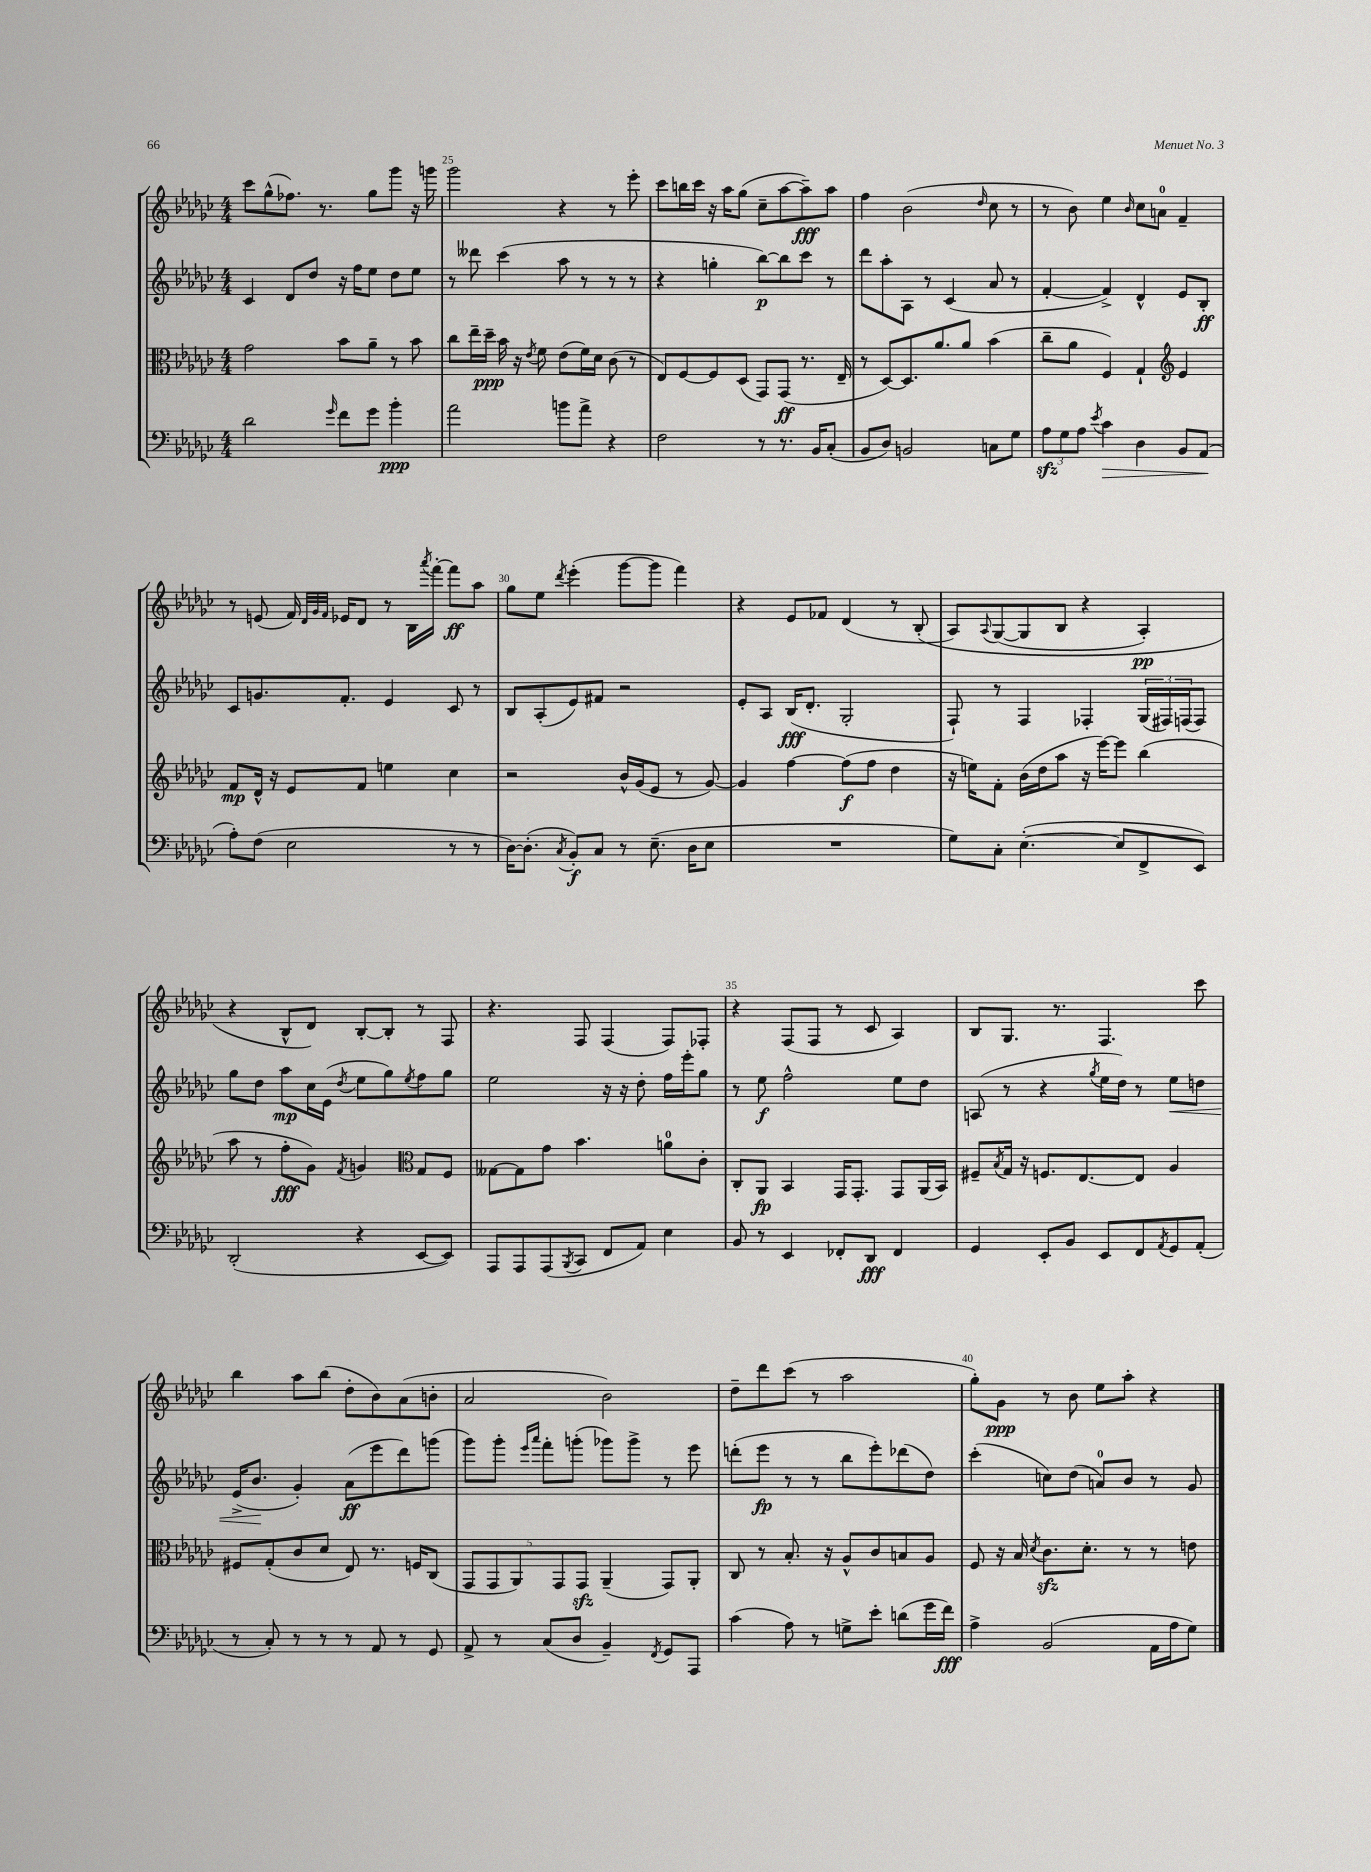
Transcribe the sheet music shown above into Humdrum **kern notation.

**kern	**kern	**kern	**kern
*staff4	*staff3	*staff2	*staff1
*clefF4	*clefC3	*clefG2	*clefG2
*k[b-e-a-d-g-c-]	*k[b-e-a-d-g-c-]	*k[b-e-a-d-g-c-]	*k[b-e-a-d-g-c-]
*M4/4	*M4/4	*M4/4	*M4/4
2d-	2g-	4c-	8ccc-
.	.	.	(8gg-^^
.	.	8d-	8.ff-)
.	.	8dd-	.
.	.	.	8.r
16qqg-	.	.	.
8f	8b-	16r	.
.	.	16ff	.
8g-	8a-~	8ee-	8gg-
4b-'	8r	8dd-	8ggg-
.	8b-	8ee-	16r
.	.	.	16ggg
=	=	=	=
2a-	8cc-	8r	2ggg-
.	16ee-~	8ddd--	.
.	16dd-~	.	.
.	16b-	(4ccc-	.
.	16r	.	.
.	8qe-	.	.
.	8f	.	.
8b	(8e-	8aa-	4r
8a-^	16f)	8r	.
.	16d-	.	.
4r	(8c-	8r	8r
.	8r	8r	8eee-'
=	=	=	=
2F	8E-)	4r	8ccc-
.	[8F	.	16bb
.	.	.	16ccc-
.	8F]	4gg'	16r
.	.	.	16aa-
.	(8D-	.	(8gg-
8r	8GG-)	[8bb-)	8cc-~
8.r	(8GG-	8bb-]	[8aa-
.	8.r	8ccc-	8aa-~])
16BB-	.	.	.
(8C-'	.	8r	8aa-
.	16E-~	.	.
=	=	=	=
8BB-	8r	8ddd-	4ff
8D-)	[8D-)	8aa-'	.
2BB	8.D-]	8A-	(2b-
.	.	8r	.
.	8.a-	.	.
.	.	(4c-	.
.	8a-	.	.
.	.	.	16qqdd-
8C	(4b-	8a-	8cc-
8G-	.	8r	8r
=	=	=	=
12A-	8cc-~	[4f'	8r
12G-	.	.	.
.	8a-	.	8b-)
12A-	.	.	.
8qe-	.	.	.
4c-	4F)	4f^])	4ee-
.	.	.	16qqb-
4D-	4G-`	4d-^^	8cc-
.	.	.	8a
*	*clefG2	*	*
8BB-	4e-	8e-	4f~
(8AA-	.	8B-'	.
=	=	=	=
8A-')	8f	8c-	8r
(8F	16d-^^	8.g	(8e
.	16r	.	.
2E-	8e-	.	16f)
.	.	.	32qqd-
.	.	.	32qqg-
.	.	.	32qqf
.	.	8.f'	16e-
.	8f	.	8d-
.	4ee	4e-	8r
.	.	.	16B-
.	.	.	8qaaa-
.	.	.	[16fff'
8r	4cc-	8c-	8fff]
8r	.	8r	8aa-
=	=	=	=
[16D-)	2r	8B-	8gg-
(8.D-']	.	.	.
.	.	(8A-'	8ee-
8qC-	.	.	8qddd-
8BB-')	.	8e-)	(4eee-'
8C-	.	8f#	.
8r	16b-^^	2r	[8ggg-
.	(16g-	.	.
(8.E-~	8e-	.	8ggg-]
.	8r	.	4fff)
16D-	.	.	.
8E-	[8g-)	.	.
=	=	=	=
1r	4g-]	8e-'	4r
.	.	8A-	.
.	[4ff	(16B-	8e-
.	.	8.d-'	.
.	.	.	8f-
.	(8ff]	2G-'	(4d-
.	8ff	.	.
.	4dd-	.	8r
.	.	.	&(8B-'
=	=	=	=
8G-)	16r	8F`)	8A-)
.	16ee)	.	.
.	.	.	8qqA-
8C-'	8f'	8r	([8G-
([4.E-'	(16b-	4F	8G-]
.	16dd-	.	.
.	8aa-	.	8B-
.	16r	4F-'	4r
.	[16eee-)	.	.
8E-]	8eee-]	.	.
8FF^	(4bb-	(24G-	4A-')
.	.	24F#)	.
.	.	(24F	.
8EE-)	.	8F)	.
=	=	=	=
(2DD-'	8aa-	8gg-	4r
.	8r	8dd-	.
.	8ff'	8aa-	8B-^^
.	8g-)	16cc-	8d-&)
.	.	(16e-	.
.	8qf	8qdd-	.
4r	4g	8ee-	[8B-'
.	.	8gg-)	8B-']
*	*clefC3	*	*
.	.	8qee-	.
[8EE-	8G-	8ff	8r
8EE-])	8F	8gg-	8F
=	=	=	=
8AAA-	[8G--	2ee-	4.r
8AAA-	8G--]	.	.
(8AAA-	8g-	.	.
8qBBB-	.	.	.
8CC-	4.b-	.	8F
8FF	.	16r	(4F
.	.	16r	.
8AA-)	.	8dd-'	.
4E-	8a	16ff	8F)
.	.	16eee-'	.
.	8c-'	8gg-	8F-'
=	=	=	=
8BB-	8C-'	8r	4r
8r	8AA-	8ee-	.
4EE-	4BB-	2ff^^	(8F
.	.	.	8F
8FF-'	16GG-	.	8r
.	8.GG-'	.	.
8DD-	.	.	8c-
4FF-	8GG-	8ee-	4A-)
.	(16AA-	8dd-	.
.	16BB-)	.	.
=	=	=	=
4GG-	8F#~	(8A	8B-
.	8qB-	.	.
.	16G-	8r	8.G-
.	16r	.	.
8EE-'	8.F	4r	.
.	.	.	8.r
8BB-	.	.	.
.	[8.E-	.	.
.	.	8qgg-	.
8EE-	.	16ee-	4.F
.	.	16dd-)	.
8FF	8E-]	8r	.
8qAA-	.	.	.
8GG-	4A-	8ee-	.
(8AA-'	.	8dd	8ccc-
=	=	=	=
8r	8F#	(16e-^	4bb-
.	.	8.b-	.
8C-')	(8G-'	.	.
8r	8c-	4g-')	8aa-
8r	8d-	.	(8bb-
8r	8E-)	(8a-	8dd-'
8AA-	8.r	8eee-	8b-)
8r	.	8ddd-)	(8a-
.	16F	.	.
8GG-	(8C-	(8ggg	8b'
=	=	=	=
8AA-^	10GG-	8ggg-)	2a-
.	10GG-	.	.
8r	.	8ggg-'	.
.	10AA-)	.	.
.	.	16qqeee-	.
.	.	16qqaaa-	.
(8C-	.	8fff'	.
.	10GG-	.	.
8D-	.	(8ggg'	.
.	10GG-	.	.
4BB-~)	(4AA-~	8ggg-)	2b-)
.	.	8ggg-^	.
8qFF	.	.	.
8GG-	8GG-)	8r	.
8AAA-	8AA-'	8eee-	.
=	=	=	=
(4c-	8C-	(8ddd'	8dd-~
.	8r	8eee-	8ddd-
8A-)	8.B-'	8r	(8ccc-
8r	.	8r	8r
.	16r	.	.
8G^	8A-^^	8bb-	2aa-
8e-'	8c-	8eee-')	.
(8d	8B	(8ddd-	.
16g-	8A-	8dd-)	.
16f)	.	.	.
=	=	=	=
4A-^	8F	(4ccc-'	8gg-')
.	16r	.	8g-
.	16B-	.	.
.	8qd-	.	.
(2BB-	8.c-	8cc)	8r
.	.	(8dd-	8b-
.	8.d-'	.	.
.	.	8a)	8ee-
.	8r	8b-	8aa-'
16AA-	8r	8r	4r
16A-	.	.	.
8G-)	8e	8g-	.
==	==	==	==
*-	*-	*-	*-
